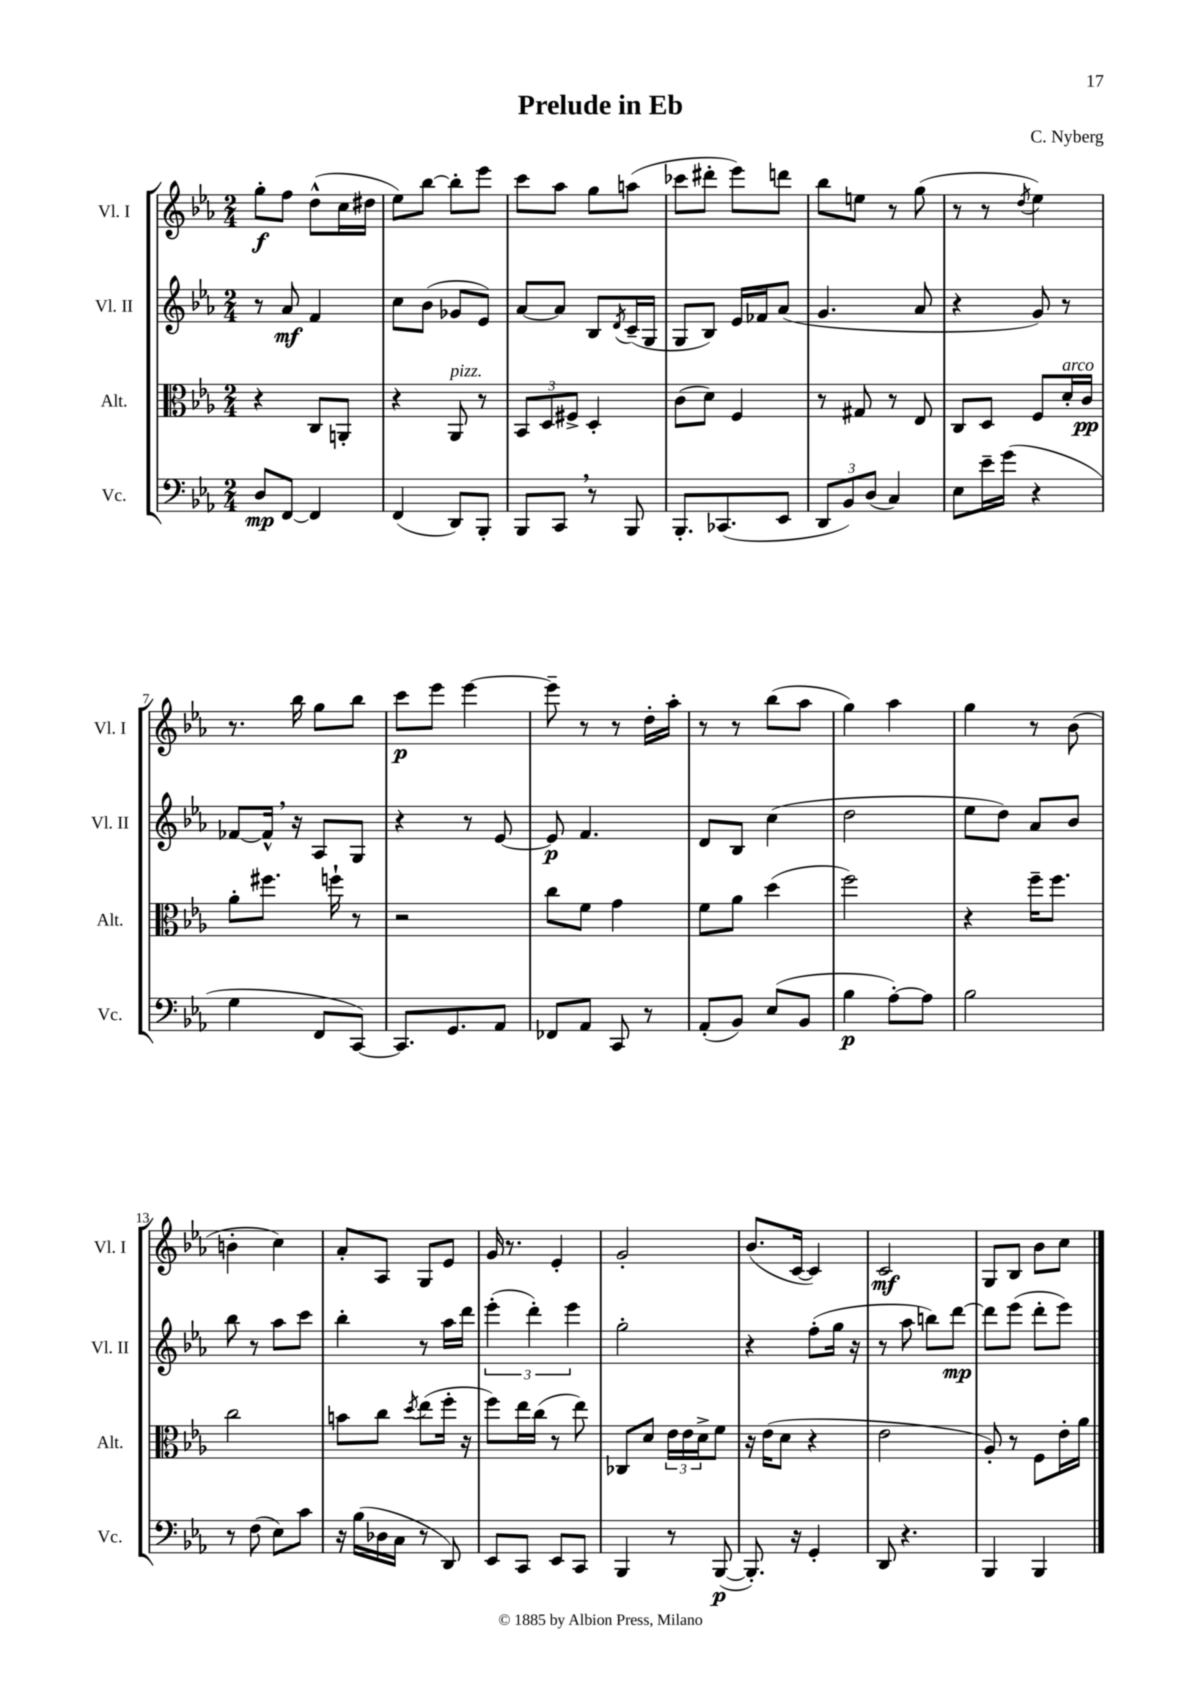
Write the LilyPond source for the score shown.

\header { title = "Prelude in Eb" composer = "C. Nyberg" }
<<
\new StaffGroup <<
\new Staff = "s0" \with { instrumentName = "Vl. I" shortInstrumentName = "Vl. I" } {
    \clef treble \key ees \major \numericTimeSignature \time 2/4
    g''8-.\f f''8 d''8-^( c''16 dis''16 |
    ees''8) bes''8~ bes''8-. ees'''8 |
    c'''8 aes''8 g''8 a''8( |
    ces'''8 dis'''8-. ees'''8) d'''8 |
    bes''8 e''8 r8 g''8( |
    r8 r8 \acciaccatura { d''8 } ees''4) |
    r8. bes''16 g''8 bes''8 |
    c'''8\p ees'''8 ees'''4~ |
    ees'''8-- r8 r8 d''16-. aes''16-. |
    r8 r8 bes''8( aes''8 |
    g''4) aes''4 |
    g''4 r8 bes'8( |
    b'4-. c''4) |
    aes'8-. aes8 g8 ees'8 |
    g'16 r8. ees'4-. |
    g'2-. |
    bes'8.( c'16~ c'4) |
    c'2\mf |
    g8 bes8 bes'8 c''8 \bar "|." |
}
\new Staff = "s1" \with { instrumentName = "Vl. II" shortInstrumentName = "Vl. II" } {
    \clef treble \key ees \major \numericTimeSignature \time 2/4
    r8 aes'8\mf f'4 |
    c''8 bes'8( ges'8 ees'8) |
    aes'8~ aes'8 bes8 \acciaccatura { d'8 } c'16--( g16 |
    g8 bes8) ees'16 fes'16 aes'8( |
    g'4. aes'8 |
    r4 g'8) r8 |
    fes'8~ fes'16-^ \breathe r16 aes8 g8 |
    r4 r8 ees'8~ |
    ees'8\p f'4. |
    d'8 bes8 c''4( |
    d''2 |
    ees''8 d''8) aes'8 bes'8 |
    bes''8 r8 aes''8 c'''8 |
    bes''4-. r8 aes''16 d'''16 |
    \tuplet 3/2 { ees'''4-.( d'''4-.) ees'''4 } |
    g''2-. |
    r4 f''8-.( g''16 r16 |
    r8 aes''8 b''8) d'''8~\mp |
    d'''8 ees'''8( d'''8-. ees'''8) \bar "|." |
}
\new Staff = "s2" \with { instrumentName = "Alt." shortInstrumentName = "Alt." } {
    \clef alto \key ees \major \numericTimeSignature \time 2/4
    r4 c8 a,8-. |
    r4 aes,8^\markup { \italic "pizz." } r8 |
    \tuplet 3/2 { bes,8 d8 fis8-> } d4-. |
    c'8( d'8) f4 |
    r8 gis8 r8 ees8 |
    c8 d8 f8 d'16-.^\markup { \italic "arco" } c'16\pp |
    aes'8-. fis''8. f''16-! r8 |
    r2 |
    c''8 f'8 g'4 |
    f'8 aes'8 d''4( |
    f''2) |
    r4 f''16-- f''8. |
    c''2 |
    b'8 c''8 \acciaccatura { d''8 } ees''8( f''16-. r16 |
    f''8) ees''16 c''16( r8 ees''8) |
    ces8 d'8 \tuplet 3/2 { ees'16 ees'16 d'16-> } f'8 |
    r16 ees'16( d'8 r4 |
    ees'2 |
    aes8-.) r8 f8 ees'16-. aes'16 \bar "|." |
}
\new Staff = "s3" \with { instrumentName = "Vc." shortInstrumentName = "Vc." } {
    \clef bass \key ees \major \numericTimeSignature \time 2/4
    d8\mp f,8~ f,4 |
    f,4( d,8) bes,,8-. |
    bes,,8 c,8 \breathe r8 bes,,8 |
    bes,,8.-. ces,8.( ees,8 |
    \tuplet 3/2 { d,8 bes,8) d8( } c4) |
    ees8 ees'16-- g'16( r4 |
    g4 f,8 c,8~) |
    c,8. g,8. aes,8 |
    fes,8 aes,8 c,8 r8 |
    aes,8-.( bes,8) ees8( bes,8 |
    bes4\p aes8~-.) aes8 |
    bes2 |
    r8 f8( ees8) c'8 |
    r16 bes16( des16 c16 r8 d,8) |
    ees,8 c,8 ees,8 c,8 |
    bes,,4 r8 bes,,8~\p( |
    bes,,8.-.) r16 g,4-. |
    d,8 r4. |
    bes,,4 bes,,4 \bar "|." |
}
>>
>>
